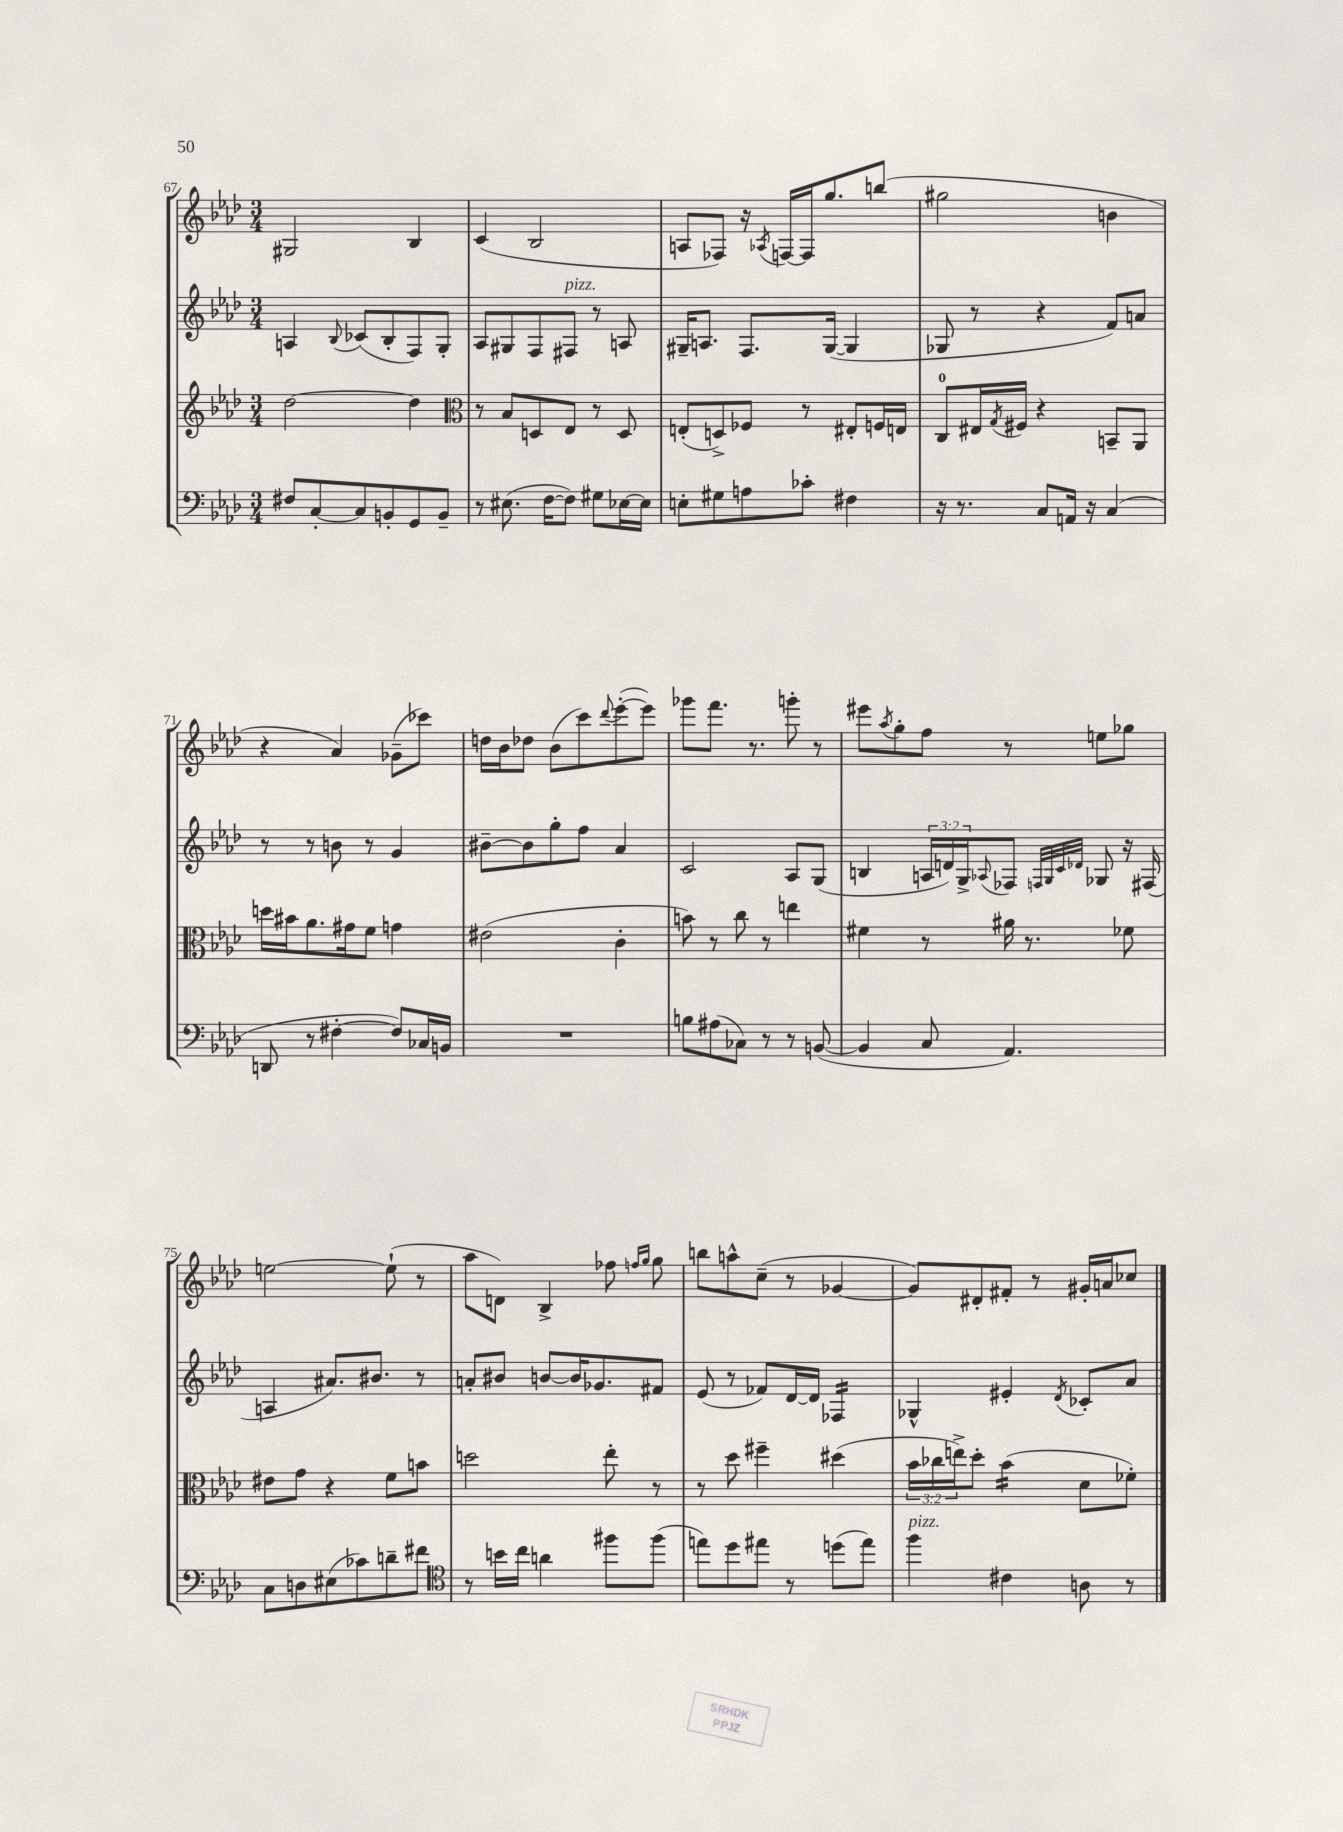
<<
\new StaffGroup <<
\new Staff = "s0" {
    \clef treble \key aes \major \numericTimeSignature \time 3/4
    gis2 bes4 |
    c'4( bes2 |
    a8 fes8) r16 \acciaccatura { aes8 } f16~ f16 g''8. b''8( |
    gis''2 b'4 |
    r4 aes'4) ges'8--( ces'''8) |
    d''16 bes'16 des''8 bes'8( c'''8) \appoggiatura { des'''8 } ees'''8~-.( ees'''8) |
    ges'''8 f'''8. r8. g'''8-. r8 |
    eis'''8 \acciaccatura { aes''8 } g''8-. f''8 r8 e''8 ges''8 |
    e''2~ e''8-!( r8 |
    aes''8 d'8) bes4-> fes''8 \grace { f''16 g''16 } g''8 |
    b''8 a''8-^ c''8--( r8 ges'4~ |
    ges'8) dis'8-. fis'8-. r8 gis'16-. a'16 ces''8 \bar "|." |
}
\new Staff = "s1" {
    \clef treble \key aes \major \numericTimeSignature \time 3/4 \override Staff.TupletNumber.text = #tuplet-number::calc-fraction-text
    a4 \appoggiatura { bes8 } ces'8( bes8-. f8) g8-. |
    aes8 gis8 f8 fis8^\markup { \italic "pizz." } r8 a8 |
    gis16-- a8. f8. gis16~( gis4 |
    ges8 r8 r4 f'8) a'8 |
    r8 r8 b'8 r8 g'4 |
    bis'8~-- bis'8 g''8-. f''8 aes'4 |
    c'2 aes8 g8( |
    b4 \tuplet 3/2 { a16 d'16) g16-> } \appoggiatura { aes8 } fes8 \grace { f32 g32 c'32 des'32 } ges8 r16 fis16( |
    a4 ais'8.) bis'8. r8 |
    a'8-. bis'8 b'8~ b'16 ges'8. fis'8 |
    ees'8( r8 fes'8) des'16~ des'16 fes4:16 |
    ges4-^ eis'4-. \acciaccatura { des'8 } ces'8-. aes'8 \bar "|." |
}
\new Staff = "s2" {
    \clef treble \key aes \major \numericTimeSignature \time 3/4 \override Staff.TupletNumber.text = #tuplet-number::calc-fraction-text
    des''2~ des''4 |
    \clef alto r8 bes8 d8 ees8 r8 d8 |
    e8-.( d8->) fes8 r8 eis8-. f16 e16 |
    c8-0 eis16 \acciaccatura { g8 } fis16 r4 b,8-- aes,8 |
    d''16 bis'16 aes'8. gis'16 f'8 g'4 |
    eis'2( c'4-. |
    b'8) r8 c''8 r8 e''4 |
    fis'4 r8 ais'16 r8. fes'8 |
    eis'8 g'8 r4 f'8 b'8 |
    d''2 ees''8-. r8 |
    r8 des''8 fis''4-- dis''4( |
    \tuplet 3/2 { bes'16 ces''16 e''16->) } des''8-. bes'4:16( des'8 fes'8-.) \bar "|." |
}
\new Staff = "s3" {
    \clef bass \key aes \major \numericTimeSignature \time 3/4
    fis8 c8~-. c8 b,8-. g,8 b,8-- |
    r8 eis8.( f16~ f8) gis8 ees16~ ees16 |
    e8-. gis8 a8 ces'8-. fis4 |
    r16 r8. c8 a,16 r16 c4( |
    d,8 r8 fis4~-. fis8) ces16 b,16 |
    R2. |
    b8 ais8( ces8) r8 r8 b,8~( |
    b,4 c8 aes,4.) |
    c8 d8 eis8( ces'8) d'8-- fis'8 |
    \clef tenor r8 b'16 c''16 a'4 fis''8 fis''8( |
    e''8) des''8 eis''8 r8 d''8( eis''8) |
    f''4^\markup { \italic "pizz." } cis'4 a8 r8 \bar "|." |
}
>>
>>
\layout { \context { \Score currentBarNumber = #67 } }
